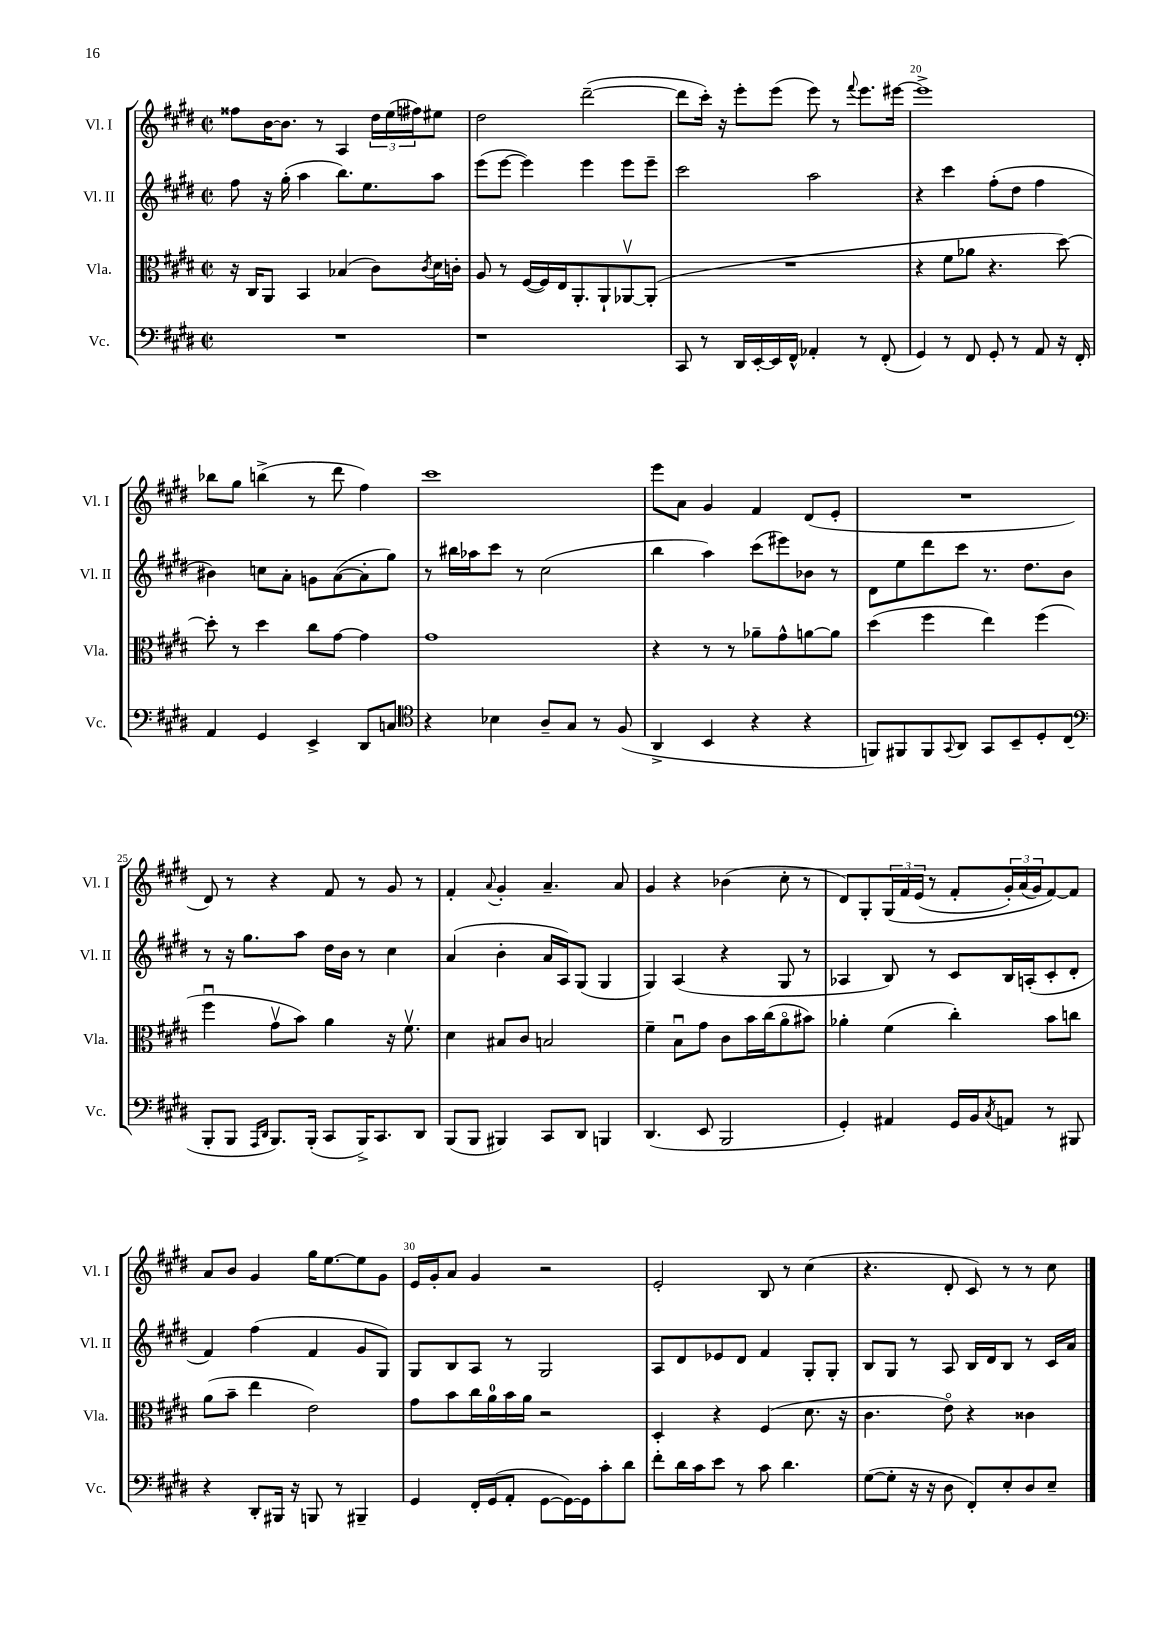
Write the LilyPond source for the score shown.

<<
\new StaffGroup <<
\new Staff = "s0" \with { instrumentName = "Vl. I" shortInstrumentName = "Vl. I" } {
    \clef treble \key e \major \defaultTimeSignature \time 2/2
    fisis''8 b'16~ b'8. r8 a4 \tuplet 3/2 { dis''16 e''16( fis''16) } eis''8 |
    dis''2 dis'''2~--( |
    dis'''8 cis'''16-.) r16 e'''8-. e'''8( e'''8) r8 \appoggiatura { fis'''8 } e'''8. eis'''16~ |
    eis'''1-> |
    bes''8 gis''8 b''4->( r8 dis'''8 fis''4) |
    cis'''1 |
    e'''8 a'8 gis'4 fis'4 dis'8( e'8-. |
    R1 |
    dis'8) r8 r4 fis'8 r8 gis'8 r8 |
    fis'4-. \appoggiatura { a'8 } gis'4-. a'4.-- a'8 |
    gis'4 r4 bes'4( cis''8-. r8 |
    dis'8) gis8-. \tuplet 3/2 { gis16\( fis'16 e'16( } r8 fis'8-. \tuplet 3/2 { gis'16-.) a'16( gis'16) } fis'8~\) fis'8 |
    a'8 b'8 gis'4 gis''16 e''8.~ e''8 gis'8 |
    e'16 gis'16-. a'8 gis'4 r2 |
    e'2-. b8 r8 cis''4( |
    r4. dis'8-. cis'8) r8 r8 cis''8 \bar "|." |
}
\new Staff = "s1" \with { instrumentName = "Vl. II" shortInstrumentName = "Vl. II" } {
    \clef treble \key e \major \defaultTimeSignature \time 2/2
    fis''8 r16 gis''16-.( a''4 b''8.) e''8. a''8 |
    e'''8( e'''8~ e'''4) e'''4 e'''8 e'''8-- |
    cis'''2 a''2 |
    r4 cis'''4 fis''8-.( dis''8 fis''4 |
    bis'4) c''8 a'8-. g'8 a'8~( a'8-. gis''8) |
    r8 bis''16 aes''16 cis'''8 r8 cis''2( |
    b''4 a''4) cis'''8( eis'''8) bes'8 r8 |
    dis'8 e''8 dis'''8 cis'''8 r8. dis''8. b'8 |
    r8 r16 gis''8. a''8 dis''16 b'16 r8 cis''4 |
    a'4( b'4-. a'16 a16) gis8( gis4 |
    gis4) a4( r4 gis8 r8 |
    aes4 b8) r8 cis'8 b16 a16-.( cis'8-. dis'8-. |
    fis'4) fis''4( fis'4 gis'8 gis8) |
    gis8 b8 a8 r8 gis2 |
    a8 dis'8 ees'8 dis'8 fis'4 gis8-. gis8-. |
    b8 gis8 r8 a8 b16 dis'16 b8 r8 cis'16 a'16 \bar "|." |
}
\new Staff = "s2" \with { instrumentName = "Vla." shortInstrumentName = "Vla." } {
    \clef alto \key e \major \defaultTimeSignature \time 2/2
    r16 cis16 a,8 b,4 bes4( cis'8) \acciaccatura { cis'8 } dis'16 c'16-. |
    a8 r8 fis16~( fis16) e16 a,8.-. a,8-! aes,8~\upbow aes,8-.( |
    R1 |
    r4 fis'8 aes'8 r4. dis''8~) |
    dis''8-. r8 dis''4 cis''8 gis'8~ gis'4 |
    gis'1 |
    r4 r8 r8 aes'8-- gis'8-^ a'8~ a'8 |
    dis''4( fis''4 e''4) fis''4( |
    fis''4\downbow gis'8\upbow b'8) a'4 r16 fis'8.\upbow |
    dis'4 bis8 cis'8 b2 |
    fis'4-- b8\downbow gis'8 cis'8 b'16 cis''16( a'8\flageolet bis'8) |
    aes'4-. fis'4( cis''4-.) b'8 c''8 |
    a'8( b'8-- e''4 e'2) |
    gis'8 b'8 cis''16 a'16-0 b'16 a'16 r2 |
    dis4-. r4 fis4( dis'8. r16 |
    cis'4. e'8\flageolet) r4 cisis'4 \bar "|." |
}
\new Staff = "s3" \with { instrumentName = "Vc." shortInstrumentName = "Vc." } {
    \clef bass \key e \major \defaultTimeSignature \time 2/2
    R1 |
    r1 |
    cis,8 r8 dis,16 e,16~-. e,16 fis,16-^ aes,4-. r8 fis,8-.( |
    gis,4) r8 fis,8 gis,8-. r8 a,8 r16 fis,16-. |
    a,4 gis,4 e,4-> dis,8 c8 |
    \clef tenor r4 bes4 a8-- gis8 r8 fis8( |
    a,4-> b,4 r4 r4 |
    f,8) fis,8 fis,8 \appoggiatura { gis,8 } a,8 gis,8 b,8-- dis8-. cis8( |
    \clef bass b,,8-. b,,8 \grace { a,,16 dis,16 } b,,8.) b,,16-.( cis,8 b,,16->) cis,8. dis,8 |
    b,,8( b,,8 bis,,4) cis,8 dis,8 b,,4 |
    dis,4.( e,8 b,,2 |
    gis,4-.) ais,4 gis,16 b,16 \acciaccatura { cis8 } a,8 r8 bis,,8 |
    r4 dis,8-. bis,,16 r16 b,,8 r8 bis,,4-- |
    gis,4 fis,16-. gis,16( a,8-. gis,8~ gis,16~) gis,16 cis'8-. dis'8 |
    fis'8-. dis'16 cis'16 e'8 r8 cis'8 dis'4. |
    gis8~( gis8-. r16 r16 dis8 fis,8-.) e8-. dis8 e8-- \bar "|." |
}
>>
>>
\layout { \context { \Score currentBarNumber = #17 \override BarNumber.break-visibility = ##(#f #t #t) barNumberVisibility = #(every-nth-bar-number-visible 5) } }
